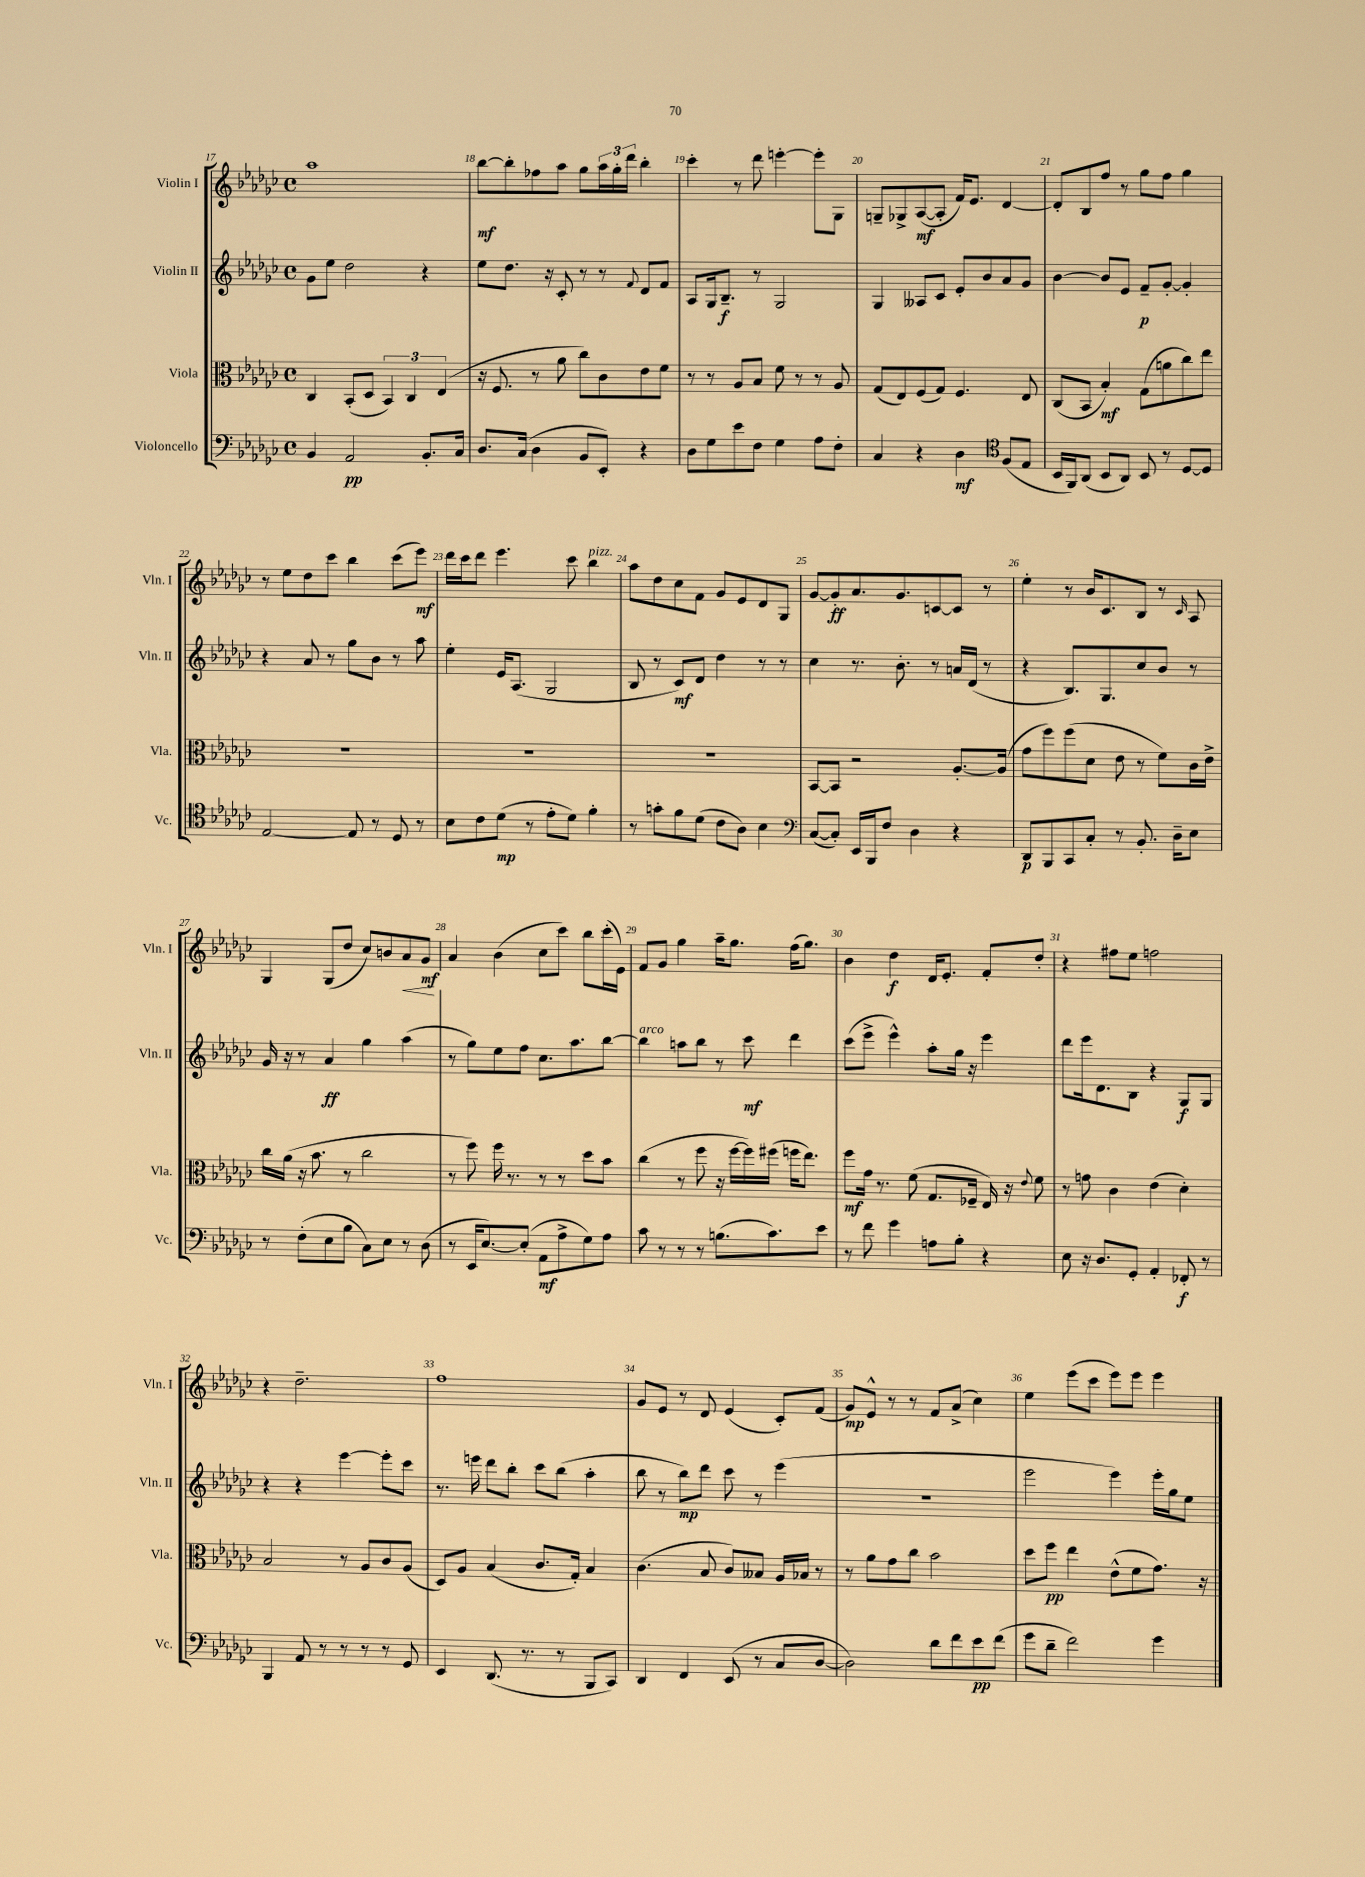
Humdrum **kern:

**kern	**dynam	**kern	**dynam	**kern	**dynam	**kern	**dynam
*part4	*part4	*part3	*part3	*part2	*part2	*part1	*part1
*staff4	*staff4	*staff3	*staff3	*staff2	*staff2	*staff1	*staff1
*I"Violoncello	*	*I"Viola	*	*I"Violin II	*	*I"Violin I	*
*I'Vc.	*	*I'Vla.	*	*I'Vln. II	*	*I'Vln. I	*
*clefF4	*	*clefC3	*	*clefG2	*	*clefG2	*
*k[b-e-a-d-g-c-]	*	*k[b-e-a-d-g-c-]	*	*k[b-e-a-d-g-c-]	*	*k[b-e-a-d-g-c-]	*
*M4/4	*	*M4/4	*	*M4/4	*	*M4/4	*
*met(c)	*	*met(c)	*	*met(c)	*	*met(c)	*
=17	=17	=17	=17	=17	=17	=17	=17
4BB-/	.	4C-/	.	8g-\L	.	1aa-	.
.	.	.	.	8ee-\J	.	.	.
2AA-/	pp	(8BB-'/L	.	2dd-\	.	.	.
.	.	8D-/J	.	.	.	.	.
.	.	6BB-/)	.	.	.	.	.
.	.	6C-/	.	.	.	.	.
8.BB-'/L	.	.	.	4r	.	.	.
.	.	(6E-/	.	.	.	.	.
16C-/Jk	.	.	.	.	.	.	.
=18	=18	=18	=18	=18	=18	=18	=18
8.D-/L	.	16r	.	8ee-\L	.	[8bb-\L	mf
.	.	8.F/	.	.	.	.	.
.	.	.	.	8.dd-\J	.	8bb-'\]	.
(16C-/Jk	.	.	.	.	.	.	.
4D-\	.	8r	.	.	.	8ff-X\	.
.	.	.	.	16r	.	.	.
.	.	8a-\	.	8c-'/	.	8aa-\J	.
8BB-/L	.	8cc-\L)	.	8r	.	8gg-\L	.
8EE-'/J)	.	8c-\	.	8r	.	24aa-\L	.
.	.	.	.	.	.	24gg-'\	.
.	.	.	.	.	.	24ddd-\JJ	.
.	.	.	.	8qqf/	.	.	.
4r	.	8e-\	.	8d-/L	.	4bb-'\	.
.	.	8f\J	.	8f/J	.	.	.
=19	=19	=19	=19	=19	=19	=19	=19
8D-\L	.	8r	.	8A-/L	.	4ccc-'\	.
8G-\	.	8r	.	16G-/k	.	.	.
.	.	.	.	8.B-~/J	f	.	.
8e-\	.	8A-/L	.	.	.	8r	.
8F\J	.	8B-/J	.	8r	.	8ddd-\	.
4G-\	.	8f\	.	2G-/	.	[4eeen'\	.
.	.	8r	.	.	.	.	.
8A-\L	.	8r	.	.	.	8eee'\L]	.
8F'\J	.	8A-/	.	.	.	8G-\J	.
=20	=20	=20	=20	=20	=20	=20	=20
4C-/	.	(8G-/L	.	4G-/	.	8Gn~/L	.
.	.	8E-/)	.	.	.	8G-X^/	.
4r	.	(8F/	.	8A--X/L	.	([8A-/	mf
.	.	8G-/J)	.	8c-/J	.	8A-'/J]	.
4D-\	mf	4.F/	.	8e-'/L	.	16f/KL)	.
.	.	.	.	.	.	8.e-/J	.
.	.	.	.	8b-/	.	.	.
*clefC4	*	*	*	*	*	*	*
(8F/L	.	.	.	8a-/	.	[4d-/	.
8E-/J	.	8E-/	.	8g-/J	.	.	.
=21	=21	=21	=21	=21	=21	=21	=21
16BB-/LL	.	(8C-/L	.	[4b-\	.	8d-'/L]	.
16FF/J)	.	.	.	.	.	.	.
(8AA-/J	.	8BB-/J	.	.	.	8B-/	.
8BB-/L	.	4B-'/)	mf	8b-/L]	.	8ff/J	.
8AA-/J)	.	.	.	8e-/J	.	8r	.
8BB-/	.	(8G-\L	.	8f~/L	p	8gg-\L	.
8r	.	8an\	.	[8g-'/J	.	8ff\J	.
[8D-/L	.	8cc-\)	.	4g-'/]	.	4gg-\	.
8D-/J]	.	8ee-\J	.	.	.	.	.
!!LO:LB:g=z
=22	=22	=22	=22	=22	=22	=22	=22
[2E-/	.	1r	.	4r	.	8r	.
.	.	.	.	.	.	8ee-\L	.
.	.	.	.	8a-/	.	8dd-\	.
.	.	.	.	8r	.	8ccc-\J	.
8E-/]	.	.	.	8gg-\L	.	4bb-\	.
8r	.	.	.	8b-\J	.	.	.
8D-/	.	.	.	8r	.	(8ccc-\L	.
8r	.	.	.	8aa-\	.	8eee-\J)	mf
=23	=23	=23	=23	=23	=23	=23	=23
8B-\L	.	1r	.	4ee-'\	.	16ddd-\LL	.
.	.	.	.	.	.	16ccc-\J	.
8c-\	.	.	.	.	.	8ddd-\J	.
(8d-\J	mp	.	.	16e-/KL	.	4.eee-\	.
.	.	.	.	(8.A-/J	.	.	.
8r	.	.	.	.	.	.	.
8e-'\L	.	.	.	2G-/	.	.	.
8d-\J)	.	.	.	.	.	8ccc-\	.
!	!	!	!	!	!	!LO:TX:a:i:t=pizz.	!
4f'\	.	.	.	.	.	4bb-\	.
=24	=24	=24	=24	=24	=24	=24	=24
8r	.	1r	.	8B-/	.	8aa-\L	.
8gn'\L	.	.	.	8r	.	8dd-\	.
8f\	.	.	.	8c-/L)	mf	8cc-\	.
(8d-\J	.	.	.	8d-/J	.	8f\J	.
8c-\L	.	.	.	4dd-\	.	8g-/L	.
8A-\J)	.	.	.	.	.	8e-/	.
4B-\	.	.	.	8r	.	8d-/	.
.	.	.	.	8r	.	8G-/J	.
=25	=25	=25	=25	=25	=25	=25	=25
*clefF4	*	*	*	*	*	*	*
([8C-/L	.	[8BB-/L	.	4cc-\	.	[8g-/L	.
8C-'/J])	.	8BB-/J]	.	.	.	8g-'/]	ff
16EE-/LL	.	2r	.	8.r	.	8.a-/	.
16BBB-/J	.	.	.	.	.	.	.
8F/J	.	.	.	.	.	.	.
.	.	.	.	8.b-'\	.	8.g-/	.
4D-\	.	.	.	.	.	.	.
.	.	.	.	8r	.	[8cn/	.
4r	.	[8.A-'/L	.	16an/LL	.	8c/J]	.
.	.	.	.	(16d-/JJ	.	.	.
.	.	.	.	8r	.	8r	.
.	.	(16A-/Jk]	.	.	.	.	.
=26	=26	=26	=26	=26	=26	=26	=26
8DD-/L	p	8g-\L	.	4r	.	4ee-'\	.
8BBB-/	.	8ff\)	.	.	.	.	.
8CC-/	.	(8ff\	.	8.B-/L)	.	8r	.
8C-'/J	.	8d-\J	.	.	.	16b-/KL	.
.	.	.	.	8.G-/	.	8.c-/	.
8r	.	8e-\	.	.	.	.	.
8.BB-'/	.	8r	.	8cc-/	.	8B-/J	.
.	.	8f\L)	.	8b-/J	.	8r	.
16D-~\KL	.	.	.	.	.	.	.
.	.	.	.	.	.	16qqc-/	.
8E-\J	.	16c-\L	.	8r	.	8A-/	.
.	.	16e-^\JJ	.	.	.	.	.
!!LO:LB:g=z
=27	=27	=27	=27	=27	=27	=27	=27
8r	.	16cc-\LL	.	16g-/	.	4G-/	.
.	.	(16a-\JJ	.	16r	.	.	.
(8F'\L	.	16r	.	8r	.	.	.
.	.	8.b-\	.	.	.	.	.
8E-\	.	.	.	4a-/	ff	(8G-/L	.
8B-\J	.	8r	.	.	.	8dd-/J	.
8C-\L)	.	2cc-\	.	4gg-\	.	8cc-/L)	.
8E-\J	.	.	.	.	.	8bn/	.
!	!	!	!	!	!	!	!LO:HP:b
8r	.	.	.	(4aa-\	.	8a-/	<
(8D-\	.	.	.	.	.	8g-/J	mf
.	.	.	.	.	.	.	[
=28	=28	=28	=28	=28	=28	=28	=28
8r	.	8r	.	8r	.	4a-/	.
16EE-/KL	.	8ff\)	.	8gg-\L)	.	.	.
[8.E-/)	.	.	.	.	.	.	.
.	.	16ff\	.	8ee-\	.	(4b-\	.
.	.	8.r	.	.	.	.	.
(8E-'/J]	.	.	.	8ff\J	.	.	.
8AA-\L	mf	8r	.	8.cc-\L	.	8cc-\L	.
8A-^\	.	8r	.	.	.	8ccc-\J)	.
.	.	.	.	8.aa-\	.	.	.
8G-\)	.	8dd-\L	.	.	.	8bb-\L	.
8A-\J	.	8b-\J	.	[8bb-\J	.	(16ccc-'\L	.
.	.	.	.	.	.	16e-\JJ)	.
=29	=29	=29	=29	=29	=29	=29	=29
!	!	!	!	!LO:TX:a:i:t=arco	!	!	!
8c-\	.	(4cc-\	.	4bb-\]	.	8f/L	.
8r	.	.	.	.	.	8g-/J	.
8r	.	8r	.	8aan\L	.	4gg-\	.
8r	.	8ff\	.	8bb-\J	.	.	.
(8.Bn\L	.	16r	.	8r	.	16aa-~\KL	.
.	.	[16ff\LL	.	.	.	8.gg-\J	.
.	.	16ff\])	.	8ccc-\	mf	.	.
8.c-\)	.	(16ff#X\JJ	.	.	.	.	.
.	.	16ffn\KL	.	4ddd-\	.	(16ff\KL	.
.	.	8.ee-\J)	.	.	.	8.gg-\J)	.
8e-\J	.	.	.	.	.	.	.
=30	=30	=30	=30	=30	=30	=30	=30
8r	.	8ff\L	mf	(8ccc-\L	.	4b-\	.
8f\	.	16g-\Jk	.	8eee-^\J	.	.	.
.	.	8.r	.	.	.	.	.
4g-\	.	.	.	4eee-^^\)	.	4dd-\	f
.	.	(8f\	.	.	.	.	.
8An\L	.	8.G-/L	.	8aa-'\L	.	16d-/KL	.
.	.	.	.	.	.	8.e-'/J	.
8B-'\J	.	.	.	16gg-\Jk	.	.	.
.	.	16F-X~/Jk	.	16r	.	.	.
4r	.	16E-/)	.	4eee-\	.	8f'/L	.
.	.	16r	.	.	.	.	.
.	.	8qqe-/	.	.	.	.	.
.	.	8f\	.	.	.	8dd-'/J	.
=31	=31	=31	=31	=31	=31	=31	=31
8E-\	.	8r	.	8ddd-\L	.	4r	.
16r	.	8gn\	.	16eee-\k	.	.	.
8.D-/L	.	.	.	8.d-\	.	.	.
.	.	4c-\	.	.	.	8ff#X\L	.
8GG-'/J	.	.	.	8B-\J	.	8ee-\J	.
4AA-'/	.	(4e-\	.	4r	.	2ffn\	.
8FF-X'/	f	4d-'\)	.	8G-/L	f	.	.
8r	.	.	.	8G-/J	.	.	.
!!LO:LB:g=z
=32	=32	=32	=32	=32	=32	=32	=32
4BBB-/	.	2B-/	.	4r	.	4r	.
8AA-/	.	.	.	4r	.	2.dd-~\	.
8r	.	.	.	.	.	.	.
8r	.	8r	.	[4eee-\	.	.	.
8r	.	8A-/L	.	.	.	.	.
8r	.	8c-/	.	8eee-'\L]	.	.	.
8GG-/	.	(8A-/J	.	8ccc-\J	.	.	.
=33	=33	=33	=33	=33	=33	=33	=33
4EE-/	.	8D-/L)	.	8.r	.	1ff	.
.	.	8A-/J	.	.	.	.	.
.	.	.	.	16eeen\	.	.	.
(8.DD-/	.	(4B-/	.	8ddd-\L	.	.	.
.	.	.	.	8bb-'\J	.	.	.
8.r	.	.	.	.	.	.	.
.	.	8.c-/L	.	8ccc-\L	.	.	.
8r	.	.	.	(8bb-\J	.	.	.
.	.	16G-'/Jk)	.	.	.	.	.
8BBB-/L	.	4B-/	.	4aa-'\	.	.	.
8CC-/J)	.	.	.	.	.	.	.
=34	=34	=34	=34	=34	=34	=34	=34
4DD-/	.	(4.c-\	.	8bb-\	.	8g-/L	.
.	.	.	.	8r	.	8e-/J	.
4FF/	.	.	.	8bb-\L)	mp	8r	.
.	.	8B-/	.	8ddd-\J	.	8d-/	.
(8EE-/	.	8c-/L)	.	8ccc-\	.	(4e-/	.
8r	.	8B--X/J	.	8r	.	.	.
8C-/L	.	16A-/LL	.	(4eee-\	.	8c-'/L)	.
.	.	16B-X/JJ	.	.	.	.	.
[8D-/J	.	8r	.	.	.	(8f/J	.
=35	=35	=35	=35	=35	=35	=35	=35
2D-\])	.	8r	.	1r	.	8g-/L)	mp
.	.	8a-\L	.	.	.	8e-^^/J	.
.	.	8g-\	.	.	.	8r	.
.	.	8cc-\J	.	.	.	8r	.
8d-\L	.	2b-\	.	.	.	8f/L	.
8f\	.	.	.	.	.	(8a-^/J	.
8e-\	pp	.	.	.	.	4cc-\)	.
(8f\J	.	.	.	.	.	.	.
=36	=36	=36	=36	=36	=36	=36	=36
8g-\L	.	8dd-\L	.	2eee-\	.	4ee-\	.
8d-~\J	.	8ff\J	pp	.	.	.	.
2f\)	.	4ee-\	.	.	.	(8eee-\L	.
.	.	.	.	.	.	8ccc-\J	.
.	.	(8e-^^\L	.	4eee-\)	.	8eee-\L)	.
.	.	8f\	.	.	.	8eee-\J	.
4g-\	.	8.g-\J)	.	16eee-'\LL	.	4eee-\	.
.	.	.	.	16gg-\J	.	.	.
.	.	.	.	8ee-\J	.	.	.
.	.	16r	.	.	.	.	.
==	==	==	==	==	==	==	==
*-	*-	*-	*-	*-	*-	*-	*-
